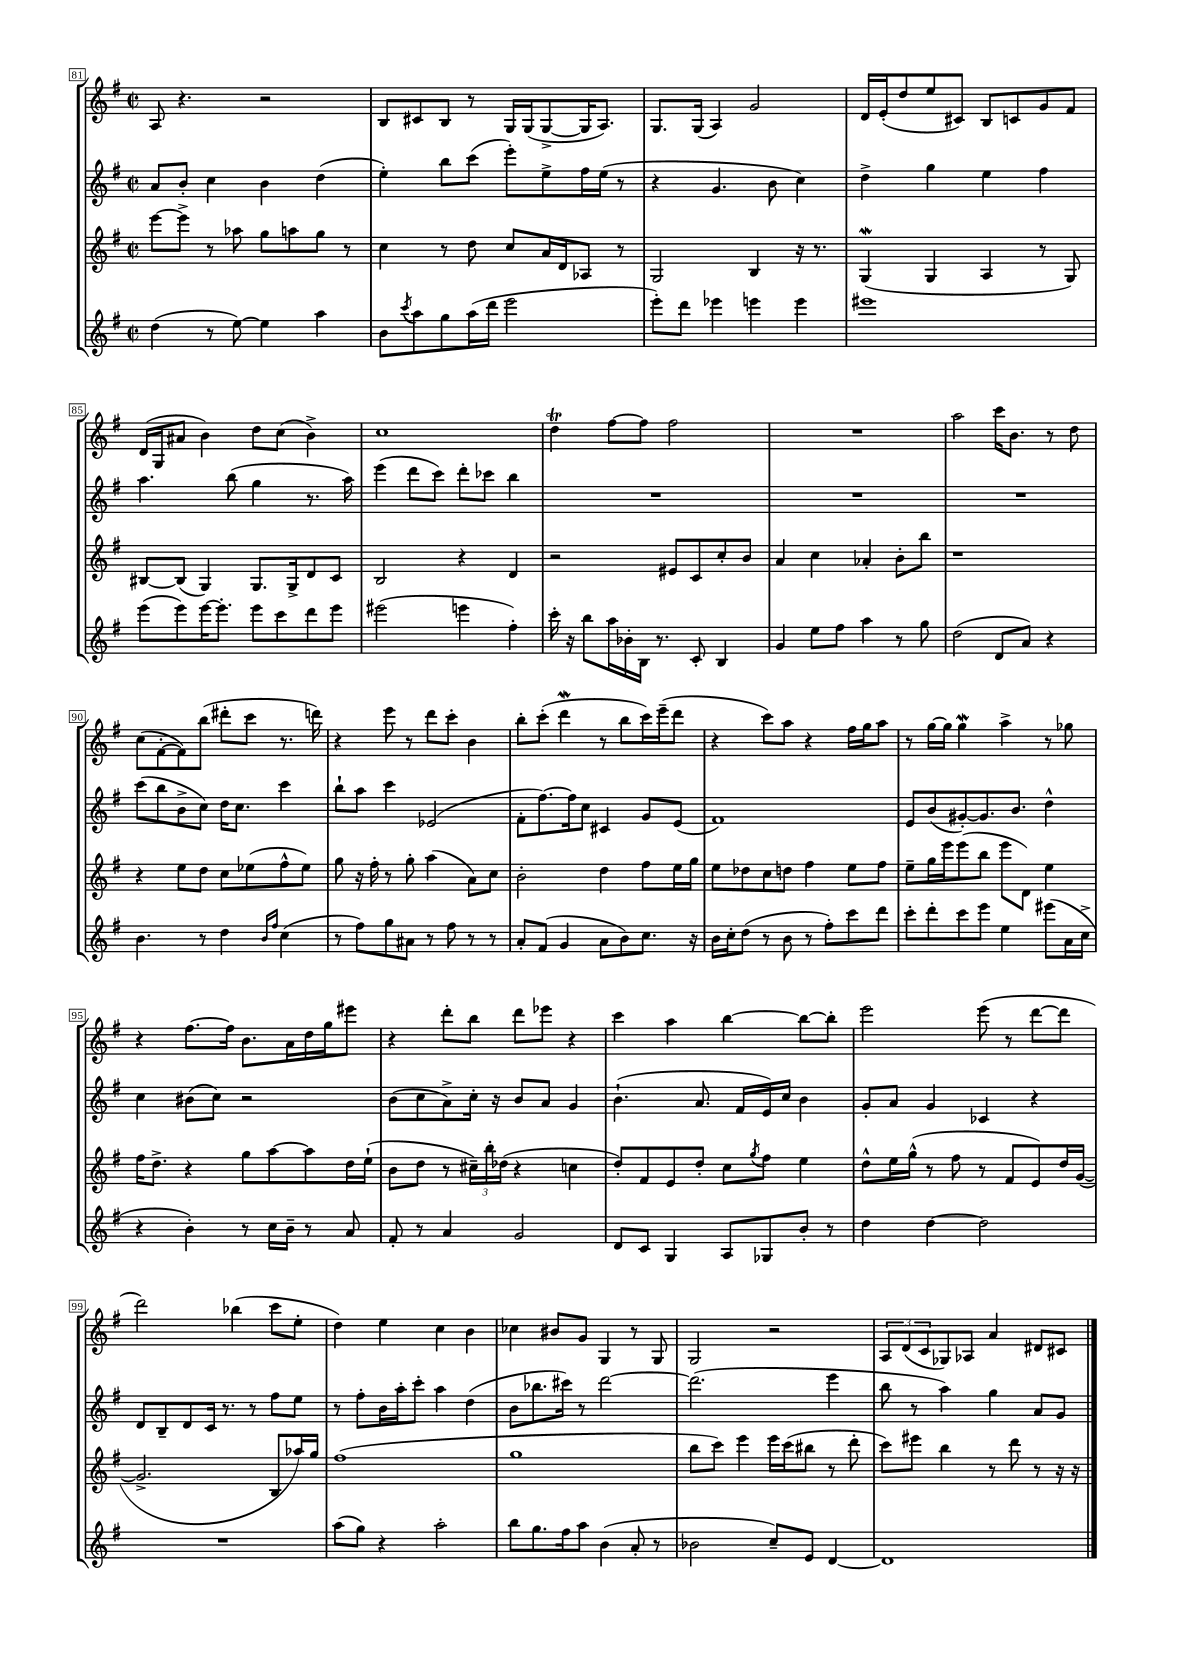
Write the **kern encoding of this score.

**kern	**kern	**kern	**kern
*staff4	*staff3	*staff2	*staff1
*clefG2	*clefG2	*clefG2	*clefG2
*k[f#]	*k[f#]	*k[f#]	*k[f#]
*M2/2	*M2/2	*M2/2	*M2/2
*met(c|)	*met(c|)	*met(c|)	*met(c|)
(4dd\	[8eee\L	8a/L	8A/
.	8eee^\]J	8b'/J	4.r
8r	8r	4cc\	.
[8ee\)	8aa-\	.	.
4ee\]	8gg\L	4b\	2r
.	8aa\	.	.
4aa\	8gg\J	(4dd\	.
.	8r	.	.
=	=	=	=
8b\L	4cc\	4ee'\)	8B/L
8qccc/	.	.	.
8aa\	.	.	8c#/
8gg\	8r	8bb\L	8B/J
(16aa\L	8dd\	(8ccc\J	8r
16ddd\JJ	.	.	.
2eee\	8cc/L	8eee'\L)	16G/LL
.	.	.	(16G/J
.	16a/L	8ee^\	[8G^/
.	16d/J	.	.
.	8A-/J	16ff#\L	16G/]K
.	.	(16ee\JJ	8.A/J)
.	8r	8r	.
=	=	=	=
8eee'\L)	2G/	4r	8.G/L
8ddd\J	.	.	.
.	.	.	(16G/Jk
4eee-\	.	4.g/	4A/)
4eee\	4B/	.	2g/
.	.	8b\	.
4eee\	16r	4cc\)	.
.	8.r	.	.
=	=	=	=
1eee#	(4G/	4dd^\	16d/LL
.	.	.	(16e'/J
.	.	.	8dd/
.	4G/	4gg\	8ee/
.	.	.	8c#/J)
.	4A/	4ee\	8B/L
.	.	.	8c/
.	8r	4ff#\	8g/
.	8G/)	.	8f#/J
=	=	=	=
(8eee\L	[8B#/L	4.aa\	(16d/LL
.	.	.	16G/J
8eee\)	(8B#/]J	.	8a#/J
[16eee\K	4G/)	.	4b\)
8.eee'\]J	.	.	.
.	.	(8bb\	.
8eee\L	8.G/L	4gg\	8dd\L
8ccc\	.	.	(8cc\J
.	16G^/k	.	.
8ddd\	8d/	8.r	4b^\)
8eee\J	8c/J	.	.
.	.	16aa\)	.
=	=	=	=
(2eee#\	2B/	(4eee\	1cc
.	.	8ddd\L	.
.	.	8ccc\J)	.
4eee\	4r	8ddd'\L	.
.	.	8ccc-\J	.
4ff#'\)	4d/	4bb\	.
=	=	=	=
16ccc'\	2r	1r	4dd\
16r	.	.	.
8bb\L	.	.	.
16aa\L	.	.	[8ff#\L
16b-'\	.	.	.
16B\JJ	.	.	8ff#\]J
8.r	.	.	.
.	8e#/L	.	2ff#\
8c'/	8c/	.	.
4B/	8cc'/	.	.
.	8b/J	.	.
=	=	=	=
4g/	4a/	1r	1r
8ee\L	4cc\	.	.
8ff#\J	.	.	.
4aa\	4a-'/	.	.
8r	8b'\L	.	.
8gg\	8bb\J	.	.
=	=	=	=
(2dd\	1r	1r	2aa\
8d/L	.	.	16ccc\LK
.	.	.	8.b\J
8a/J)	.	.	.
4r	.	.	8r
.	.	.	8dd\
=	=	=	=
4.b\	4r	(8ccc\L	(8cc\L
.	.	8bb\	[8f#'\
.	8ee\L	8b^\	8f#\])
8r	8dd\J	8cc\J)	(8bb\J
4dd\	8cc\L	16dd\LK	8ddd#'\L
.	.	8.cc\J	.
.	(8ee-\	.	8ccc\J
16qqb/LL	.	.	.
16qqff#/JJ	.	.	.
(4cc\	8ff#^^\	4ccc\	8.r
.	8ee-\J)	.	.
.	.	.	16ddd\)
=	=	=	=
8r	8gg\	8bb`\L	4r
8ff#\L)	16r	8aa\J	.
.	16ff#'\	.	.
8gg\	8r	4ccc\	8eee\
8a#\J	8gg'\	.	8r
8r	(4aa\	(2e-/	8ddd\L
8ff#\	.	.	8ccc'\J
8r	8a\L)	.	4b\
8r	8cc\J	.	.
=	=	=	=
8a'/L	2b'\	8f#'\L	8bb'\L
(8f#/J	.	[8.ff#\)	(8ccc'\J
4g/	.	.	4ddd\
.	.	16ff#\]k	.
.	.	8cc\J	.
8a\L	4dd\	4c#/	8r
8b\)	.	.	8bb\L
8.cc\J	8ff#\L	8g/L	16ccc\L)
.	.	.	(16eee~\J
.	16ee\L	(8e/J	8ddd\J
16r	16gg\JJ	.	.
=	=	=	=
16b\LL	8ee\L	1f#)	4r
16cc'\J	.	.	.
(8dd\J	8dd-\	.	.
8r	8cc\	.	8ccc\L)
8b\	8dd\J	.	8aa\J
8r	4ff#\	.	4r
8ff#'\L)	.	.	.
8ccc\	8ee\L	.	16ff#\LL
.	.	.	16gg\J
8ddd\J	8ff#\J	.	8aa\J
=	=	=	=
8ccc'\L	8ee~\L	8e/L	8r
8ddd'\	16gg\L	(8b/	[16gg\LL
.	16eee\J	.	16gg\]JJ
8ccc\	(8eee\	[8g#'/)	4gg\
8eee\J	8bb\J	8.g#/]	.
4ee\	8eee\L	.	4aa^\
.	.	8.b/J	.
.	8d\J)	.	.
(8eee#\L	4ee\	4dd^^\	8r
16a\L	.	.	8gg-\
16cc^\JJ	.	.	.
=	=	=	=
4r	16ff#\LK	4cc\	4r
.	8.dd^\J	.	.
4b'\)	4r	(8b#\L	[8.ff#\L
.	.	8cc\J)	.
.	.	.	16ff#\]Jk
8r	8gg\L	2r	8.b\L
16cc\LL	[8aa\	.	.
16b~\JJ	.	.	16a\L
8r	8aa\]	.	16dd\
.	.	.	16gg\J
8a/	16dd\L	.	8eee#\J
.	(16ee`\JJ	.	.
=	=	=	=
8f#'/	8b\L	(8b\L	4r
8r	8dd\J	8cc\	.
4a/	8r	8a^\)	8ddd'\L
.	24cc#~\LL)	16cc'\Jk	8bb\J
.	24bb'\	.	.
.	.	16r	.
.	(24dd-\JJ	.	.
2g/	4r	8b/L	8ddd\L
.	.	8a/J	8eee-\J
.	4cc\	4g/	4r
=	=	=	=
8d/L	8dd'/L)	(4.b`\	4ccc\
8c/J	8f#/	.	.
4G/	8e/	.	4aa\
.	8dd'/J	8.a/	.
8A/L	8cc\L	.	[4bb\
.	.	16f#/LL	.
.	8qgg/	.	.
8G-/	8ff#\J	16e/)	.
.	.	16cc/JJ	.
8b'/J	4ee\	4b\	8bb\_L
8r	.	.	8bb'\]J
=	=	=	=
4dd\	8dd^^\L	8g'/L	2eee\
.	16ee\L	8a/J	.
.	(16gg^^\JJ	.	.
[4dd\	8r	4g/	.
.	8ff#\	.	.
2dd\]	8r	4c-/	(8eee\
.	8f#/L	.	8r
.	8e/)	4r	[8ddd\L
.	16dd/L	.	8ddd\]J
.	([16g/JJ	.	.
=	=	=	=
1r	2.g^/]	8d/L	2ddd\)
.	.	8B~/	.
.	.	8d/	.
.	.	16c/Jk	.
.	.	8.r	.
.	.	.	(4bb-\
.	.	8r	.
.	8B/L	8ff#\L	8ccc\L
.	16aa-/L)	8ee\J	8ee'\J
.	16gg/JJ	.	.
=	=	=	=
(8aa\L	(1ff#	8r	4dd\)
8gg\J)	.	8ff#'\L	.
4r	.	16b\L	4ee\
.	.	16aa'\J	.
.	.	8ccc'\J	.
2aa'\	.	4aa\	4cc\
.	.	(4dd\	4b\
=	=	=	=
8bb\L	1gg	8b\L	4cc-\
8.gg\	.	8.bb-\	.
.	.	.	8b#/L
16ff#\k	.	16ccc#\Jk)	.
8aa\J	.	8r	8g/J
(4b\	.	[2ddd\	4G/
8a'/	.	.	8r
8r	.	.	8G/
=	=	=	=
2b-\	8bb\L	(2.ddd\]	2G/
.	8ccc\J)	.	.
.	4eee\	.	.
8cc~/L)	16eee\LL	.	2r
.	(16ccc\J	.	.
8e/J	8bb#\J	.	.
[4d/	8r	4eee\	.
.	8ddd'\	.	.
=	=	=	=
1d]	8ccc\L)	8bb\	12A/L
.	.	.	(12d/
.	8eee#\J	8r	.
.	.	.	12c/
.	4bb\	4aa\)	8G-/)
.	.	.	8A-/J
.	8r	4gg\	4a/
.	8ddd\	.	.
.	8r	8a/L	8d#/L
.	16r	8g/J	8c#/J
.	16r	.	.
==	==	==	==
*-	*-	*-	*-
